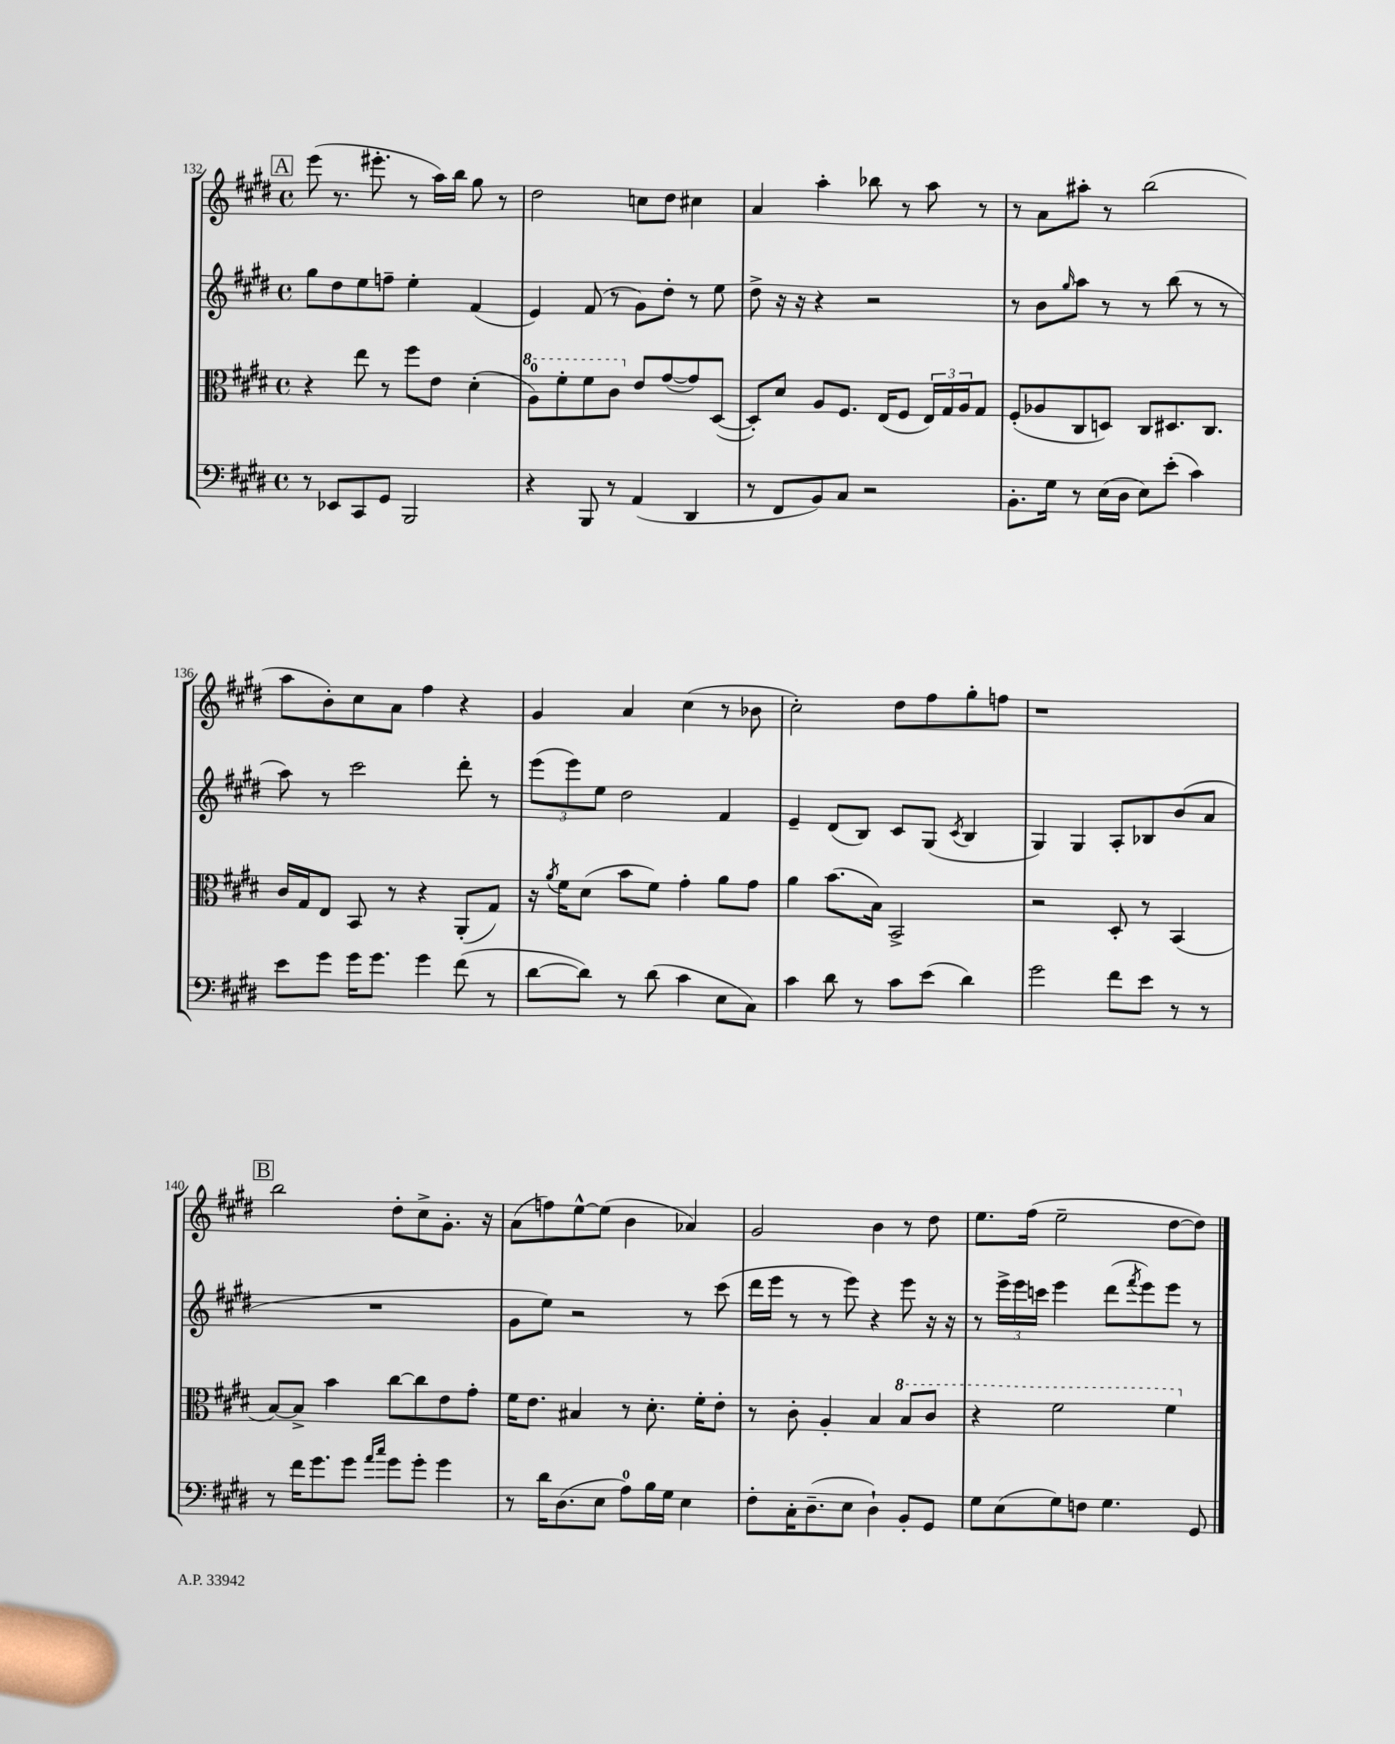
<<
\new StaffGroup <<
\new Staff = "s0" {
    \clef treble \key e \major \defaultTimeSignature \time 4/4
    \mark \markup { \box "A" } e'''8( r8. eis'''8.-. r8 a''16) b''16 gis''8 r8 |
    dis''2 c''8 dis''8 cis''4 |
    a'4 a''4-. bes''8 r8 a''8 r8 |
    r8 a'8 ais''8-. r8 b''2( |
    a''8 b'8-.) cis''8 a'8 fis''4 r4 |
    gis'4 a'4 cis''4( r8 bes'8 |
    cis''2-.) dis''8 fis''8 gis''8-. f''8 |
    r1 |
    \mark \markup { \box "B" } b''2 dis''8-. cis''8-> gis'8.-. r16 |
    a'8( f''8) e''8~-^ e''8( b'4 aes'4) |
    gis'2 b'4 r8 dis''8 |
    e''8. fis''16( e''2-- dis''8~ dis''8) \bar "|." |
}
\new Staff = "s1" {
    \clef treble \key e \major \defaultTimeSignature \time 4/4
    \mark \markup { \box "A" } gis''8 dis''8 e''8 f''8-- e''4-. fis'4( |
    e'4) fis'8( r8 gis'8) dis''8-. r8 e''8 |
    dis''8-> r16 r16 r4 r2 |
    r8 b'8 \grace { gis''16 } a''8 r8 r8 b''8( r8 r8 |
    a''8) r8 cis'''2 dis'''8-. r8 |
    \tuplet 3/2 { e'''8( e'''8) e''8 } dis''2 fis'4 |
    e'4-- dis'8( b8) cis'8 gis8( \acciaccatura { cis'8 } b4 |
    gis4) gis4 a8-. bes8 b'8( a'8 |
    \mark \markup { \box "B" } R1 |
    gis'8 e''8) r2 r8 cis'''8( |
    dis'''16 e'''16 r8 r8 e'''8) r4 e'''8 r16 r16 |
    r8 \tuplet 3/2 { e'''16-> e'''16 c'''16 } e'''4 dis'''8( \acciaccatura { fis'''8 } e'''8) e'''8 r8 \bar "|." |
}
\new Staff = "s2" {
    \clef alto \key e \major \defaultTimeSignature \time 4/4
    \mark \markup { \box "A" } r4 e''8 r8 fis''8 e'8 dis'4-.( |
    \ottava #1 a'8-0) fis''8-. fis''8 cis''8 \ottava #0 e'8 gis'8~( gis'8) dis8~( |
    dis8-.) dis'8 a8 fis8. e16( fis8 \tuplet 3/2 { e16) gis16 a16 } gis8 |
    fis8-.( aes8 cis8 d8) cis8 dis8. cis8. |
    cis'16 gis16 e8 b,8 r8 r4 a,8-.( gis8) |
    r16 \acciaccatura { a'8 } fis'16 dis'8( b'8 fis'8) gis'4-. a'8 gis'8 |
    a'4 b'8.( b16) b,2-> |
    r2 dis8-. r8 b,4( |
    \mark \markup { \box "B" } b8~) b8-> b'4 cis''8~ cis''8 e'8 gis'8-. |
    fis'16 e'8. bis4 r8 dis'8.-. fis'16-. e'8-. |
    r8 cis'8-. a4-. b4 \ottava #1 b'8 cis''8 |
    r4 fis''2 fis''4 \ottava #0 \bar "|." |
}
\new Staff = "s3" {
    \clef bass \key e \major \defaultTimeSignature \time 4/4
    \mark \markup { \box "A" } r8 ees,8 cis,8 gis,8 b,,2 |
    r4 b,,8 r8 a,4( dis,4 |
    r8 fis,8 b,8) cis8 r2 |
    b,8.-. gis16 r8 e16( dis16 e8) e'8-.( cis'4) |
    e'8 gis'8 gis'16 gis'8. gis'4 fis'8( r8 |
    dis'8~ dis'8) r8 dis'8( cis'4 e8 cis8) |
    cis'4 dis'8 r8 cis'8 e'8( dis'4) |
    gis'2 fis'8 e'8 r8 r8 |
    \mark \markup { \box "B" } r8 fis'16 gis'8. gis'8 \grace { a'16 cis''16 } gis'8 gis'8-. gis'4 |
    r8 dis'16 dis8.( e8 a8-0) b16 gis16 e4 |
    fis8-. cis16-. dis8.--( e8 dis4-!) b,8-. gis,8 |
    gis8 e8( gis8) f8 gis4. gis,8 \bar "|." |
}
>>
>>
\layout { \context { \Score currentBarNumber = #132 } }
